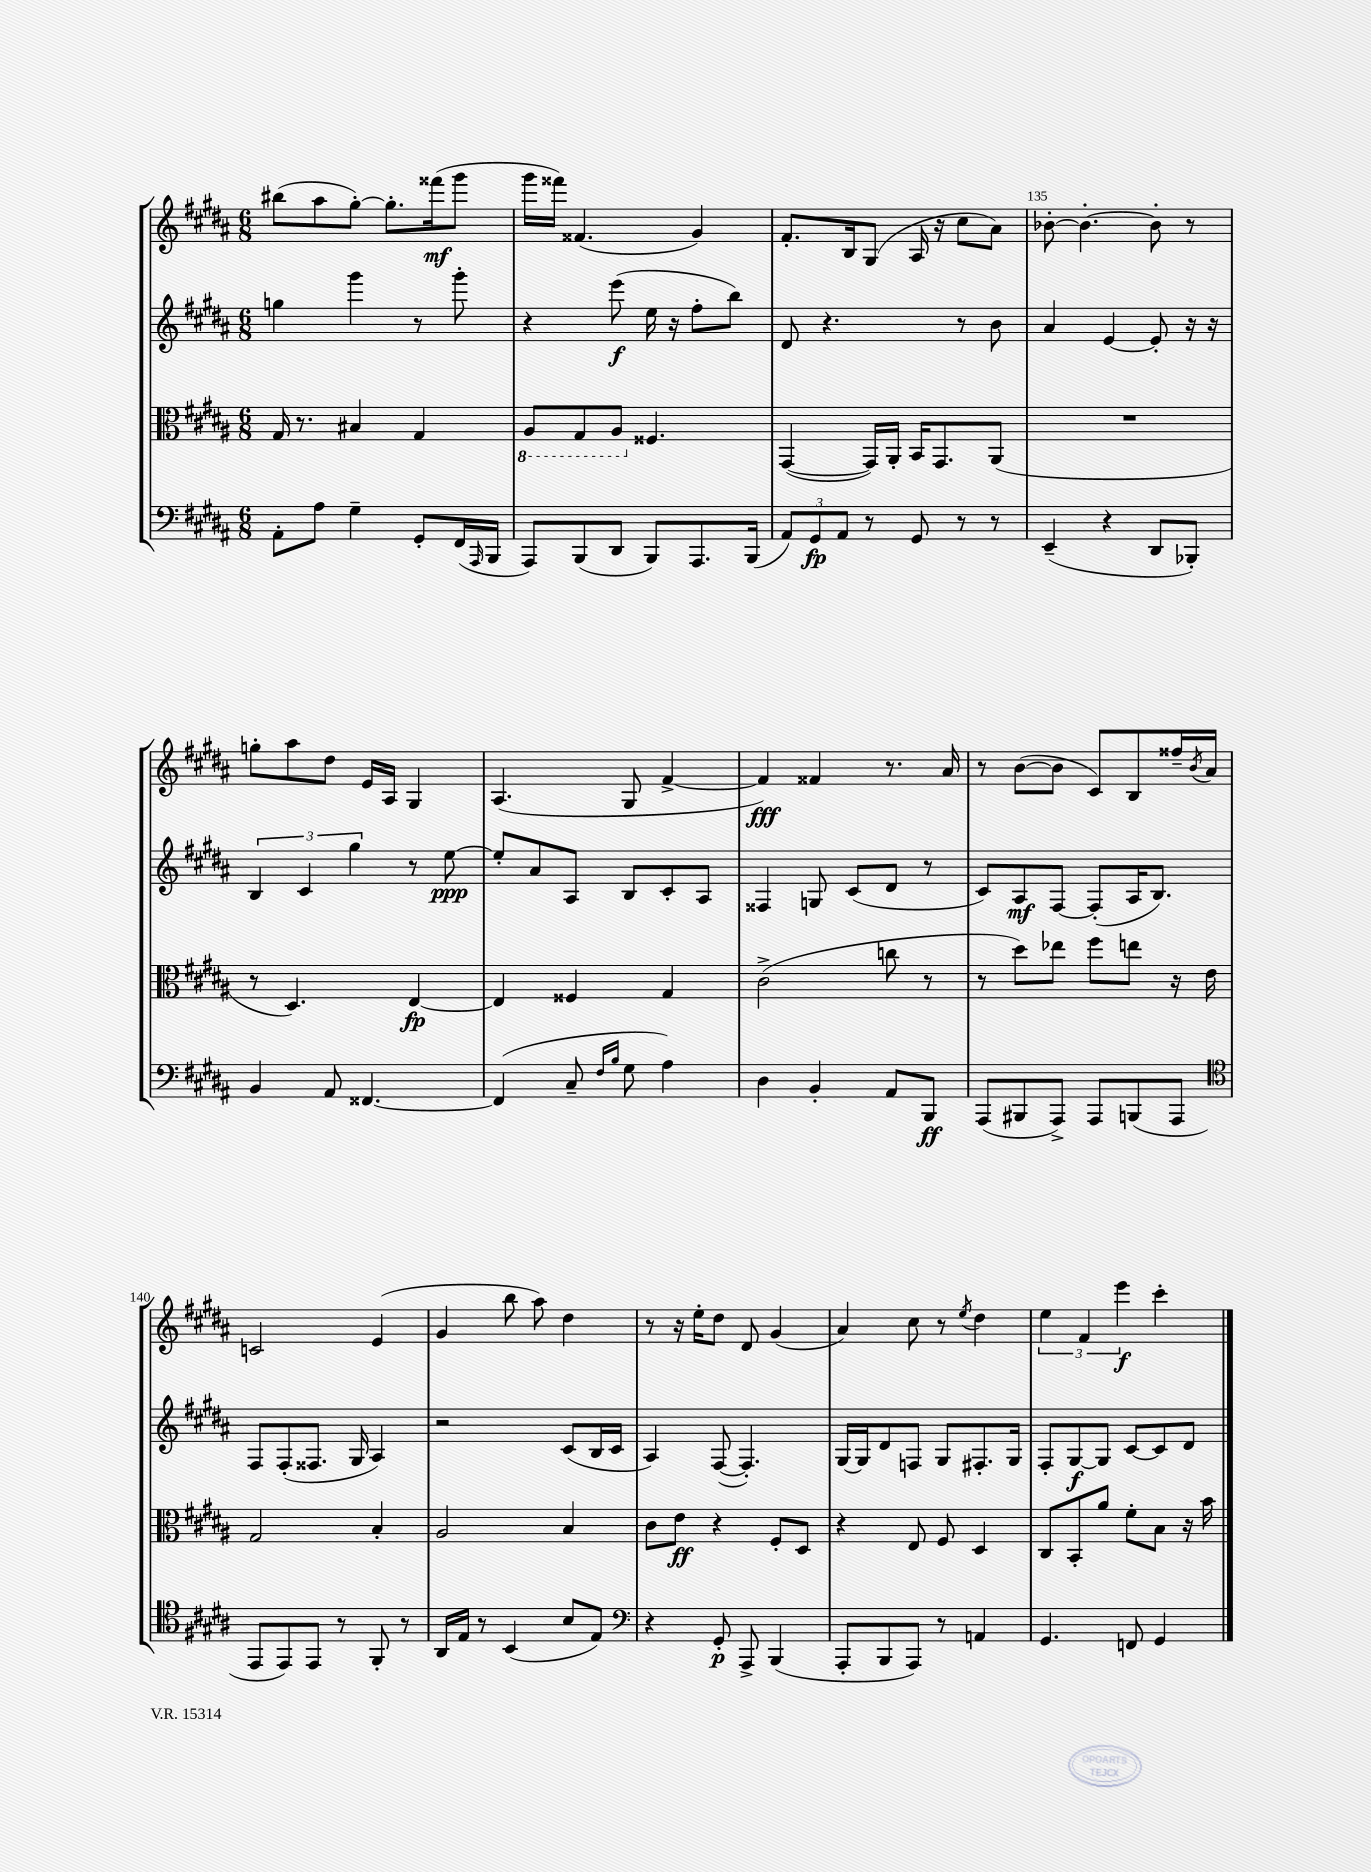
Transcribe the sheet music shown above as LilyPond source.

<<
\new StaffGroup <<
\new Staff = "s0" {
    \clef treble \key b \major \numericTimeSignature \time 6/8
    bis''8( ais''8 gis''8~-.) gis''8.-. fisis'''16\mf( gis'''8 |
    gis'''16 fisis'''16) fisis'4.( gis'4) |
    fis'8.-. b16 gis8( ais16 r16 cis''8 ais'8) |
    bes'8~-. bes'4.~-. bes'8-. r8 |
    g''8-. ais''8 dis''8 e'16 ais16 gis4 |
    ais4.( gis8 fis'4~-> |
    fis'4\fff) fisis'4 r8. ais'16 |
    r8 b'8~( b'8 cis'8) b8 fisis''16-- \acciaccatura { b'8 } ais'16 |
    c'2 e'4( |
    gis'4 b''8 ais''8) dis''4 |
    r8 r16 e''16-. dis''8 dis'8 gis'4( |
    ais'4) cis''8 r8 \acciaccatura { e''8 } dis''4 |
    \tuplet 3/2 { e''4 fis'4 e'''4\f } cis'''4-. \bar "|." |
}
\new Staff = "s1" {
    \clef treble \key b \major \numericTimeSignature \time 6/8
    g''4 gis'''4 r8 gis'''8-. |
    r4 e'''8\f( e''16 r16 fis''8-. b''8) |
    dis'8 r4. r8 b'8 |
    ais'4 e'4~ e'8-. r16 r16 |
    \tuplet 3/2 { b4 cis'4 gis''4 } r8 e''8~\ppp |
    e''8-. ais'8 ais8 b8 cis'8-. ais8 |
    fisis4 g8 cis'8( dis'8 r8 |
    cis'8) ais8\mf fis8~ fis8-.( ais16 b8.) |
    fis8 fis8-.( fisis8. gis16 ais4) |
    r2 cis'8( b16 cis'16 |
    ais4) fis8~( fis4.-.) |
    gis16~ gis16 dis'8 f8 gis8 fis8.-. gis16 |
    fis8-. gis8~\f gis8 cis'8~ cis'8 dis'8 \bar "|." |
}
\new Staff = "s2" {
    \clef alto \key b \major \numericTimeSignature \time 6/8
    gis16 r8. bis4 gis4 |
    \ottava #-1 ais,8 gis,8 ais,8 \ottava #0 fisis4. |
    gis,4~( gis,16) ais,16-. b,16 gis,8. ais,8( |
    R2. |
    r8 dis4.) e4~\fp |
    e4 fisis4 gis4 |
    cis'2->( c''8 r8 |
    r8 dis''8) ees''8 fis''8 e''8 r16 e'16 |
    gis2 b4-. |
    ais2 b4 |
    cis'8 e'8\ff r4 fis8-. dis8 |
    r4 e8 fis8 dis4 |
    cis8 b,8-. ais'8 fis'8-. b8 r16 b'16 \bar "|." |
}
\new Staff = "s3" {
    \clef bass \key b \major \numericTimeSignature \time 6/8
    ais,8-. ais8 gis4-- gis,8-. fis,16( \grace { ais,,16 } b,,16 |
    ais,,8) b,,8( dis,8 b,,8) ais,,8. b,,16( |
    \tuplet 3/2 { ais,8) gis,8\fp ais,8 } r8 gis,8 r8 r8 |
    e,4--( r4 dis,8 bes,,8-.) |
    b,4 ais,8 fisis,4.~ |
    fisis,4( cis8-- \grace { fis16 b16 } gis8 ais4) |
    dis4 b,4-. ais,8 b,,8\ff |
    ais,,8( bis,,8 ais,,8->) ais,,8 b,,8( ais,,8 |
    \clef tenor e,8 e,8) e,8 r8 fis,8-. r8 |
    ais,16 e16 r8 b,4( b8 e8) |
    \clef bass r4 gis,8-.\p ais,,8-> b,,4( |
    ais,,8-. b,,8 ais,,8) r8 a,4 |
    gis,4. f,8 gis,4 \bar "|." |
}
>>
>>
\layout { \context { \Score currentBarNumber = #132 \override BarNumber.break-visibility = ##(#f #t #t) barNumberVisibility = #(every-nth-bar-number-visible 5) } }
